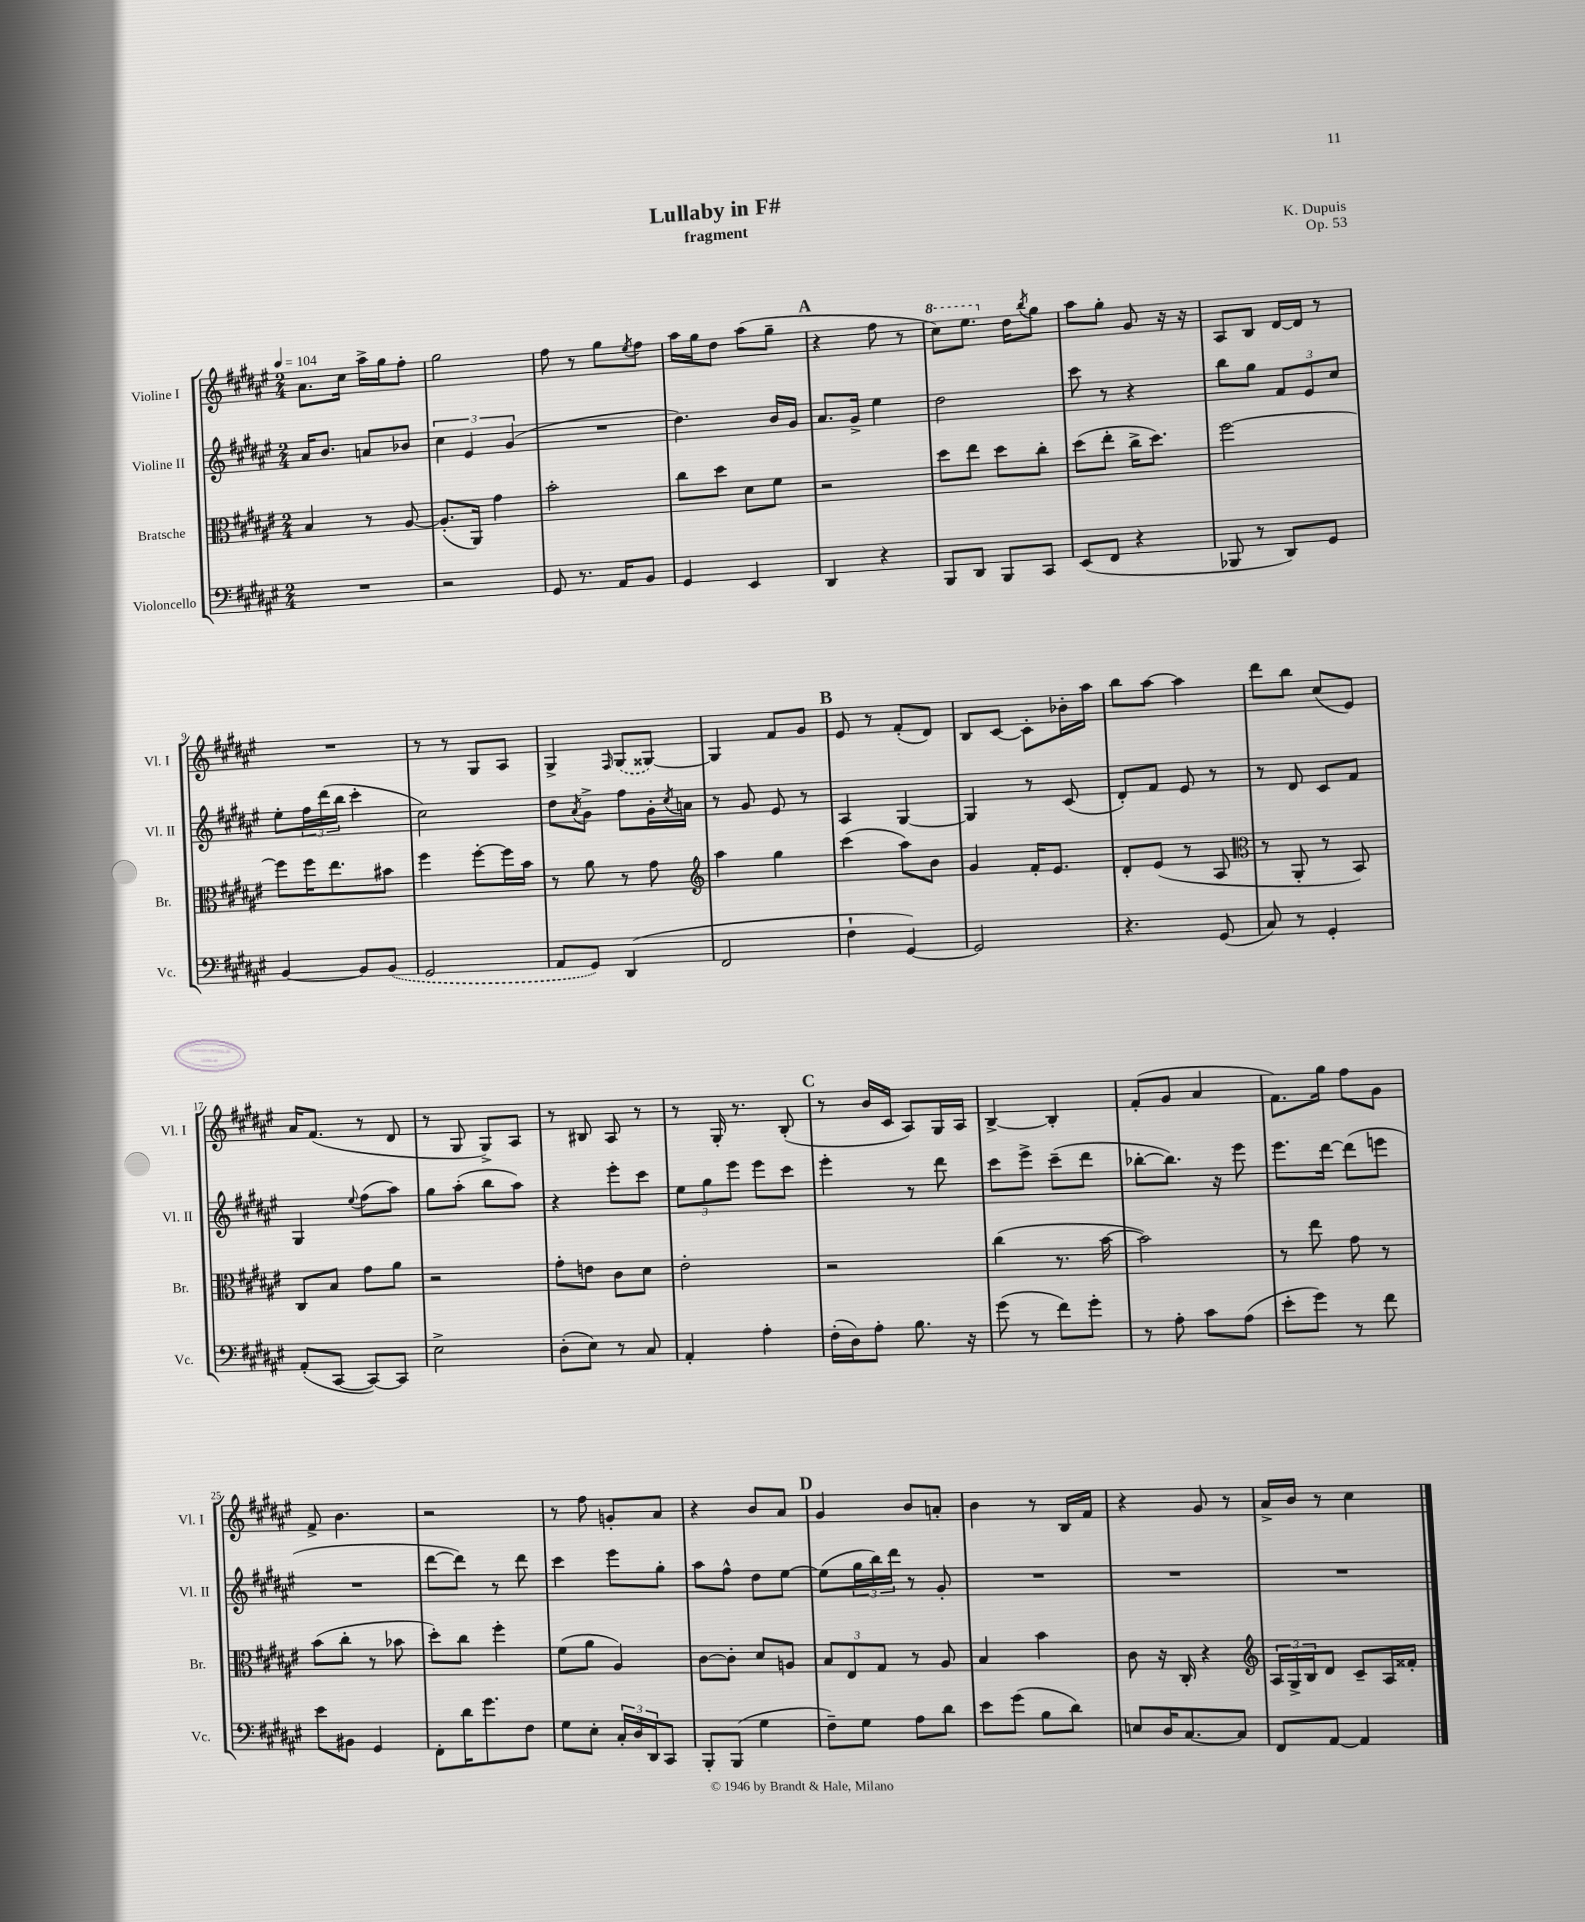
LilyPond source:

\header { title = "Lullaby in F#" composer = "K. Dupuis" subtitle = "fragment" opus = "Op. 53" }
<<
\new StaffGroup <<
\new Staff = "s0" \with { instrumentName = "Violine I" shortInstrumentName = "Vl. I" } {
    \clef treble \key fis \major \numericTimeSignature \time 2/4 \tempo 4 = 104
    ais'8. cis''16 ais''16-> gis''16 fis''8-. |
    gis''2 |
    fis''8 r8 gis''8 \acciaccatura { eis''8 } fis''8 |
    ais''16 gis''16 dis''8 ais''8( gis''8-- |
    \mark \markup { \bold "A" } r4 fis''8 r8 |
    \ottava #1 cis'''8) eis'''8. \ottava #0 dis''16 \acciaccatura { b''8 } gis''8 |
    ais''8 gis''8-. gis'8 r16 r16 |
    ais8 b8 dis'16~ dis'16 r8 |
    R2 |
    r8 r8 gis8 ais8 |
    gis4-> \grace { fis16 } \once \slurDashed gis8( gisis8~) |
    gisis4 fis'8 gis'8 |
    \mark \markup { \bold "B" } eis'8 r8 fis'8-.( dis'8) |
    b8 cis'8~ cis'8-. bes'16-. ais''16 |
    b''8 ais''8~ ais''4 |
    dis'''8 b''8 cis''8( eis'8) |
    ais'16 fis'8.( r8 dis'8 |
    r8 gis8 gis8->) ais8 |
    r8 bis8 ais8 r8 |
    r8 gis16-. r8. b8-.( |
    \mark \markup { \bold "C" } r8 b'16 cis'16 ais8) gis16 ais16 |
    b4~-> b4-. |
    fis'8-.( gis'8 ais'4 |
    fis'8.) gis''16 fis''8 gis'8 |
    fis'8-> b'4. |
    r2 |
    r8 fis''8 g'8-. ais'8 |
    r4 b'8 ais'8 |
    \mark \markup { \bold "D" } gis'4 b'8 a'8-. |
    b'4 r8 b16 fis'16 |
    r4 gis'8 r8 |
    ais'16-> b'16 r8 cis''4 \bar "|." |
}
\new Staff = "s1" \with { instrumentName = "Violine II" shortInstrumentName = "Vl. II" } {
    \clef treble \key fis \major \numericTimeSignature \time 2/4
    ais'16 b'8. a'8 bes'8 |
    \tuplet 3/2 { cis''4 eis'4 gis'4( } |
    R2 |
    dis''4.) b'16 gis'16 |
    \mark \markup { \bold "A" } ais'8. gis'16-> eis''4 |
    dis''2 |
    cis'''8 r8 r4 |
    b''8 gis''8 \tuplet 3/2 { fis'8 eis'8 cis''8 } |
    eis''8-. \tuplet 3/2 { fis''16 dis'''16( b''16 } cis'''4-. |
    cis''2) |
    dis''8 \acciaccatura { ais'8 } gis'8-> fis''8 gis'16-. \acciaccatura { cis''8 } a'16 |
    r8 gis'8 eis'8 r8 |
    \mark \markup { \bold "B" } ais4 gis4~ |
    gis4 r8 cis'8( |
    dis'8-.) fis'8 eis'8 r8 |
    r8 dis'8 cis'8 fis'8 |
    gis4 \appoggiatura { eis''8 } fis''8( ais''8) |
    gis''8 ais''8-.( b''8 ais''8) |
    r4 eis'''8-. cis'''8 |
    \tuplet 3/2 { eis''8 gis''8 eis'''8 } eis'''8 cis'''8 |
    \mark \markup { \bold "C" } eis'''4-. r8 dis'''8 |
    cis'''8 eis'''8-> cis'''8--( dis'''8 |
    bes''8~-. bes''8.) r16 eis'''8 |
    eis'''8. dis'''16~ dis'''8( e'''8 |
    R2 |
    dis'''8~ dis'''8) r8 dis'''8 |
    cis'''4 eis'''8 gis''8-. |
    ais''8 fis''8-^ dis''8 eis''8~ |
    \mark \markup { \bold "D" } eis''8( \tuplet 3/2 { gis''16 b''16) dis'''16 } r8 gis'8-. |
    R2 |
    R2 |
    R2 \bar "|." |
}
\new Staff = "s2" \with { instrumentName = "Bratsche" shortInstrumentName = "Br." } {
    \clef alto \key fis \major \numericTimeSignature \time 2/4
    b4 r8 ais8~ |
    ais8.-.( ais,16) gis'4 |
    b'2-. |
    cis''8 dis''8 dis'8 fis'8 |
    \mark \markup { \bold "A" } r2 |
    dis''8 eis''8 dis''8 cis''8-. |
    dis''8( eis''8-. cis''16-> dis''8.) |
    fis''2~ |
    fis''8 fis''16 eis''8. bis'8 |
    fis''4 fis''8~-. fis''16 b'16 |
    r8 ais'8 r8 gis'8 |
    \clef treble ais''4 gis''4 |
    \mark \markup { \bold "B" } cis'''4( ais''8) b'8 |
    gis'4 fis'16-. eis'8. |
    dis'8-. eis'8( r8 ais8 |
    \clef alto r8 ais,8-. r8 b,8) |
    cis8 b8 gis'8 ais'8 |
    r2 |
    gis'8-. e'8 cis'8 dis'8 |
    eis'2-. |
    \mark \markup { \bold "C" } r2 |
    cis''4( r8. b'16~ |
    b'2) |
    r8 eis''8 gis'8 r8 |
    b'8( cis''8-. r8 bes'8 |
    dis''8-.) cis''8 fis''4-. |
    fis'8( ais'8 ais4) |
    cis'8~ cis'8-. dis'8 a8 |
    \mark \markup { \bold "D" } \tuplet 3/2 { b8 eis8 gis8 } r8 ais8 |
    b4 b'4 |
    cis'8 r16 cis16-. r4 |
    \clef treble \tuplet 3/2 { ais16 gis16-> b16 } dis'8 cis'8-- ais16 fisis'16-. \bar "|." |
}
\new Staff = "s3" \with { instrumentName = "Violoncello" shortInstrumentName = "Vc." } {
    \clef bass \key fis \major \numericTimeSignature \time 2/4
    R2 |
    r2 |
    gis,8 r8. ais,16 b,8 |
    gis,4 eis,4 |
    \mark \markup { \bold "A" } dis,4 r4 |
    b,,8 dis,8 b,,8 cis,8 |
    eis,8( fis,8 r4 |
    bes,,8 r8 dis,8) gis,8 |
    b,4~ b,8 \once \slurDashed b,8( |
    gis,2 |
    ais,8 gis,8) dis,4( |
    fis,2 |
    \mark \markup { \bold "B" } fis4-! gis,4~) |
    gis,2 |
    r4. gis,8( |
    cis8) r8 gis,4-. |
    ais,8-.( cis,8~ cis,8~) cis,8 |
    eis2-> |
    dis8-.( eis8) r8 cis8 |
    ais,4-. ais4-. |
    \mark \markup { \bold "C" } fis16-.( dis16) ais8-. b8. r16 |
    gis'8( r8 fis'8) gis'8-. |
    r8 ais8-. cis'8 ais8( |
    eis'8-. gis'8) r8 fis'8 |
    eis'8 bis,8 gis,4 |
    fis,8-. dis'16 gis'8. fis8 |
    gis8 eis8-. \tuplet 3/2 { cis16-. dis16 dis,16 } cis,8 |
    b,,8-. b,,8( gis4 |
    \mark \markup { \bold "D" } fis8--) gis8 ais8 dis'8 |
    eis'8 gis'8( b8 dis'8) |
    e8 dis16 cis8.~ cis8 |
    fis,8 ais,8~ ais,4 \bar "|." |
}
>>
>>
